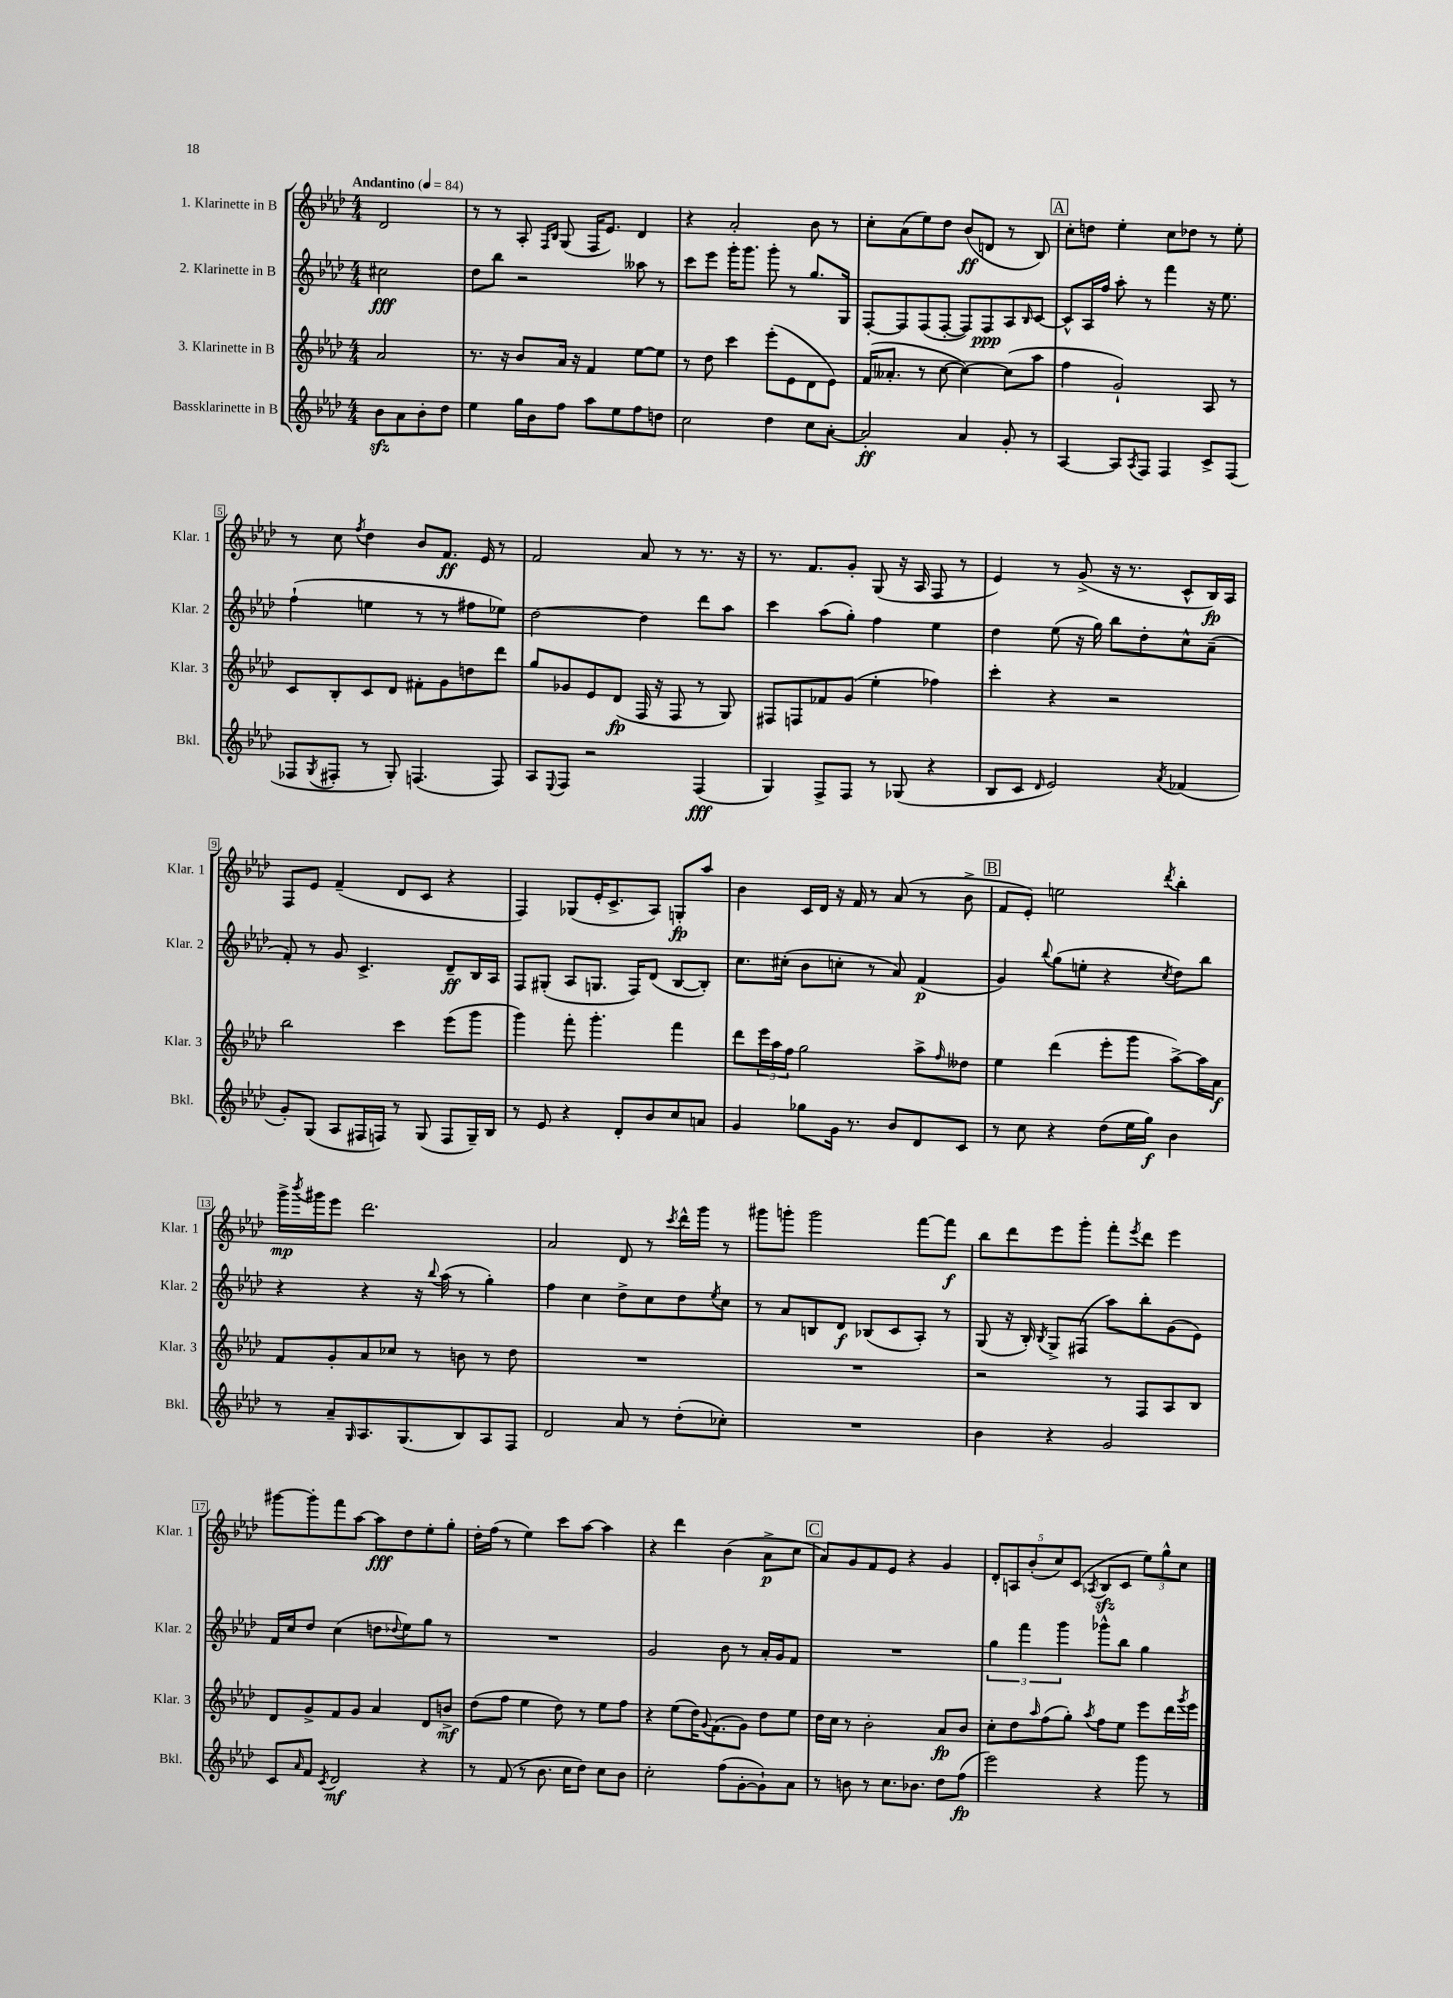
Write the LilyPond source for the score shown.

<<
\new StaffGroup <<
\new Staff = "s0" \with { instrumentName = "1. Klarinette in B" shortInstrumentName = "Klar. 1" } {
    \clef treble \key aes \major \numericTimeSignature \time 4/4 \partial 2 \tempo "Andantino" 4 = 84
    des'2 |
    r8 r8 aes8-. \grace { f16 bes16 } g8( f16 ees'8.) des'4 |
    r4 aes'2-. bes'8 r8 |
    c''8-. aes'8( ees''8) des''8 bes'8\ff( d'8 r8 bes8) |
    \mark \markup { \box "A" } c''8-. d''8 ees''4-. c''8 des''8 r8 ees''8-. |
    r8 c''8 \acciaccatura { f''8 } des''4 bes'8 f'8.\ff ees'16 r8 |
    f'2 aes'8 r8 r8. r16 |
    r8. f'8. g'8-. g8( r16 aes16 f8 r8 |
    ees'4) r8 g'8->( r16 r8. c'8-^ bes16\fp) aes16 |
    f8 ees'8 f'4--( des'8 c'8 r4 |
    f4) ges8( ees'16-. c'8.-> aes8) g8-.\fp aes''8 |
    bes'4 c'16 des'16 r16 f'16 r8 aes'8( r8 bes'8-> |
    \mark \markup { \box "B" } f'8 ees'8-.) e''2 \acciaccatura { des'''8 } bes''4-. |
    g'''16->\mp \acciaccatura { bes'''8 } gis'''16 ees'''8 des'''2. |
    aes'2 des'8 r8 \acciaccatura { c'''8 } des'''16-^ g'''16 r8 |
    gis'''8 g'''8-. g'''2 f'''8~ f'''8\f |
    bes''8 des'''8 ees'''8 g'''8-. f'''8-. \acciaccatura { ees'''8 } des'''8 ees'''4 |
    gis'''8~ gis'''8-. f'''8 aes''8~ aes''8\fff des''8 ees''8-. g''8-. |
    des''16-. f''16( r8 ees''4) c'''8 aes''8~ aes''4 |
    r4 des'''4 bes'4( aes'8->\p c''8 |
    \mark \markup { \box "C" } aes'8) g'8 f'8 ees'8 r4 g'4 |
    \tuplet 5/4 { des'8-. a8 bes'8-.( c''8) c'8( } \acciaccatura { aes8 } bes8\sfz c'8 \tuplet 3/2 { ees''8) g''8-^ c''8 } \bar "|." |
}
\new Staff = "s1" \with { instrumentName = "2. Klarinette in B" shortInstrumentName = "Klar. 2" } {
    \clef treble \key aes \major \numericTimeSignature \time 4/4 \partial 2
    cis''2\fff |
    des''8 bes''8 r2 aeses''8 r8 |
    c'''8 ees'''8 g'''16-. g'''8. g'''8-. r8 g''8. g16 |
    f8~-. f8 f8( f8~-. f8) f8\ppp aes8 \grace { bes16 } c'8~ |
    \mark \markup { \box "A" } c'8-^ aes16 f''16 aes''8-. r8 f'''4 r16 ees''8. |
    f''4-!( e''4 r8 r8 fis''8 ees''8) |
    des''2~ des''4 des'''8 aes''8 |
    c'''4 aes''8( g''8-.) f''4 ees''4 |
    des''4 ees''8( r16 g''16) bes''8 des''8-. c''8-^ aes'8--( |
    f'8-.) r8 g'8 c'4.-> des'8--\ff bes16 aes16 |
    f8 gis8-.( aes8 g8. f16) des'8( bes8~ bes8-.) |
    c''8. cis''16-.( bes'8 c''8-. r8 aes'8) f'4\p( |
    \mark \markup { \box "B" } g'4) \appoggiatura { bes''8 } g''8( e''8-. r4 \acciaccatura { c''8 } des''8) bes''8 |
    r4 r4 r16 \appoggiatura { bes''8 } aes''16( r8 g''4-.) |
    f''4 c''4 des''8-> c''8 des''8 \acciaccatura { ees''8 } c''8 |
    r8 aes'8 b8 des'8\f bes8( c'8 aes8-.) r8 |
    g8( r16 bes16-.) \acciaccatura { bes8 } g8-> fis8( aes''8) bes''8-. g'8( ees'8) |
    f'16 c''16 des''8 c''4( d''8 \appoggiatura { des''8 } ees''8) g''8 r8 |
    R1 |
    g'2 bes'8 r8 aes'16-. g'16 f'8 |
    \mark \markup { \box "C" } R1 |
    \tuplet 3/2 { g''4 f'''4 g'''4 } ges'''8-^ bes''8 g''4 \bar "|." |
}
\new Staff = "s2" \with { instrumentName = "3. Klarinette in B" shortInstrumentName = "Klar. 3" } {
    \clef treble \key aes \major \numericTimeSignature \time 4/4 \partial 2
    aes'2 |
    r8. r16 bes'8 aes'16 r16 f'4 ees''8~ ees''8 |
    r8 des''8 c'''4 ees'''8-.( ees'8 des'8 ees'8) |
    f'16( aeses'8.-. r8 c''8~ c''4~) c''8( aes''8 |
    \mark \markup { \box "A" } f''4 g'2-!) aes8 r8 |
    c'8 bes8-. c'8 des'8 fis'8-. g'8 d''8 des'''8 |
    g''8 ges'8 ees'8 des'8\fp( f16 r16 f8 r8 g8) |
    fis8 f8 fes'8 g'8( ees''4-. fes''4) |
    c'''4-. r4 r2 |
    bes''2 c'''4 ees'''8( g'''8 |
    g'''4) f'''8-. g'''4.-. f'''4 |
    des'''8 \tuplet 3/2 { ees'''16 aes''16 f''16 } g''2 aes''8-> \grace { f''16 } deses''8 |
    \mark \markup { \box "B" } ees''4 des'''4( ees'''8-. g'''8 aes''8~->) aes''16 aes'16\f |
    f'8 g'8-. aes'8 ces''8 r8 b'8 r8 des''8 |
    R1 |
    R1 |
    r2 r8 f8 aes8 bes8 |
    des'8 g'8-> f'8 g'8 aes'4 des'8 b'8->\mf |
    des''8( f''8 ees''4 des''8) r8 ees''8 f''8 |
    r4 ees''8( des''16) \appoggiatura { g'8 } f'8.( g'8) des''8 ees''8 |
    \mark \markup { \box "C" } des''16 c''16 r8 bes'2-. aes'8\fp bes'8 |
    c''8-. des''8 \grace { aes''16 } f''8( g''8-.) \acciaccatura { aes''8 } f''8 ees''8 ees'''8 des'''16 \acciaccatura { g'''8 } ees'''16 \bar "|." |
}
\new Staff = "s3" \with { instrumentName = "Bassklarinette in B" shortInstrumentName = "Bkl." } {
    \clef treble \key aes \major \numericTimeSignature \time 4/4 \partial 2
    bes'8\sfz aes'8 bes'8-. des''8 |
    ees''4 g''16 bes'16 f''8 aes''8 ees''8 f''8 d''8 |
    c''2 des''4 c''8 aes'8~-. |
    aes'2-.\ff aes'4 g'8-. r8 |
    \mark \markup { \box "A" } aes4~ aes8 \acciaccatura { aes8 } f8 f4 c'8-> f8( |
    fes8 \acciaccatura { g8 } fis8-. r8 g8-.) f4.( f8) |
    aes8 \appoggiatura { ees8 } f8 r2 f4\fff( |
    g4) f8-> f8 r8 ges8( r4 |
    bes8 c'8 \grace { des'16 } ees'2) \acciaccatura { aes'8 } fes'4( |
    g'8-.) g8( aes8 fis16 f16) r8 g8( f8 g16--) bes16 |
    r8 ees'8 r4 des'8-. bes'8 c''8 a'8 |
    g'4 ges''8 g'16 r8. bes'8 des'8 c'8 |
    \mark \markup { \box "B" } r8 c''8 r4 des''8( ees''16 g''16\f) bes'4 |
    r8 aes'8-- \grace { g16 } aes8. g8.( bes8) aes8 f8 |
    des'2 aes'8 r8 des''8-.( ces''8-.) |
    R1 |
    bes'4 r4 g'2 |
    c'8 \grace { aes'16 } f'8 \acciaccatura { c'8 } des'2\mf r4 |
    r8 f'8( r8 bes'8. c''16 des''8) c''8 bes'8 |
    c''2-. f''8( g'8~-. g'8-!) aes'8 |
    \mark \markup { \box "C" } r8 b'8 r8 c''8. bes'8. des''8 f''8\fp( |
    ees'''2) r4 g'''8 r8 \bar "|." |
}
>>
>>
\layout { \context { \Score \override BarNumber.stencil = #(make-stencil-boxer 0.1 0.3 ly:text-interface::print) } }
